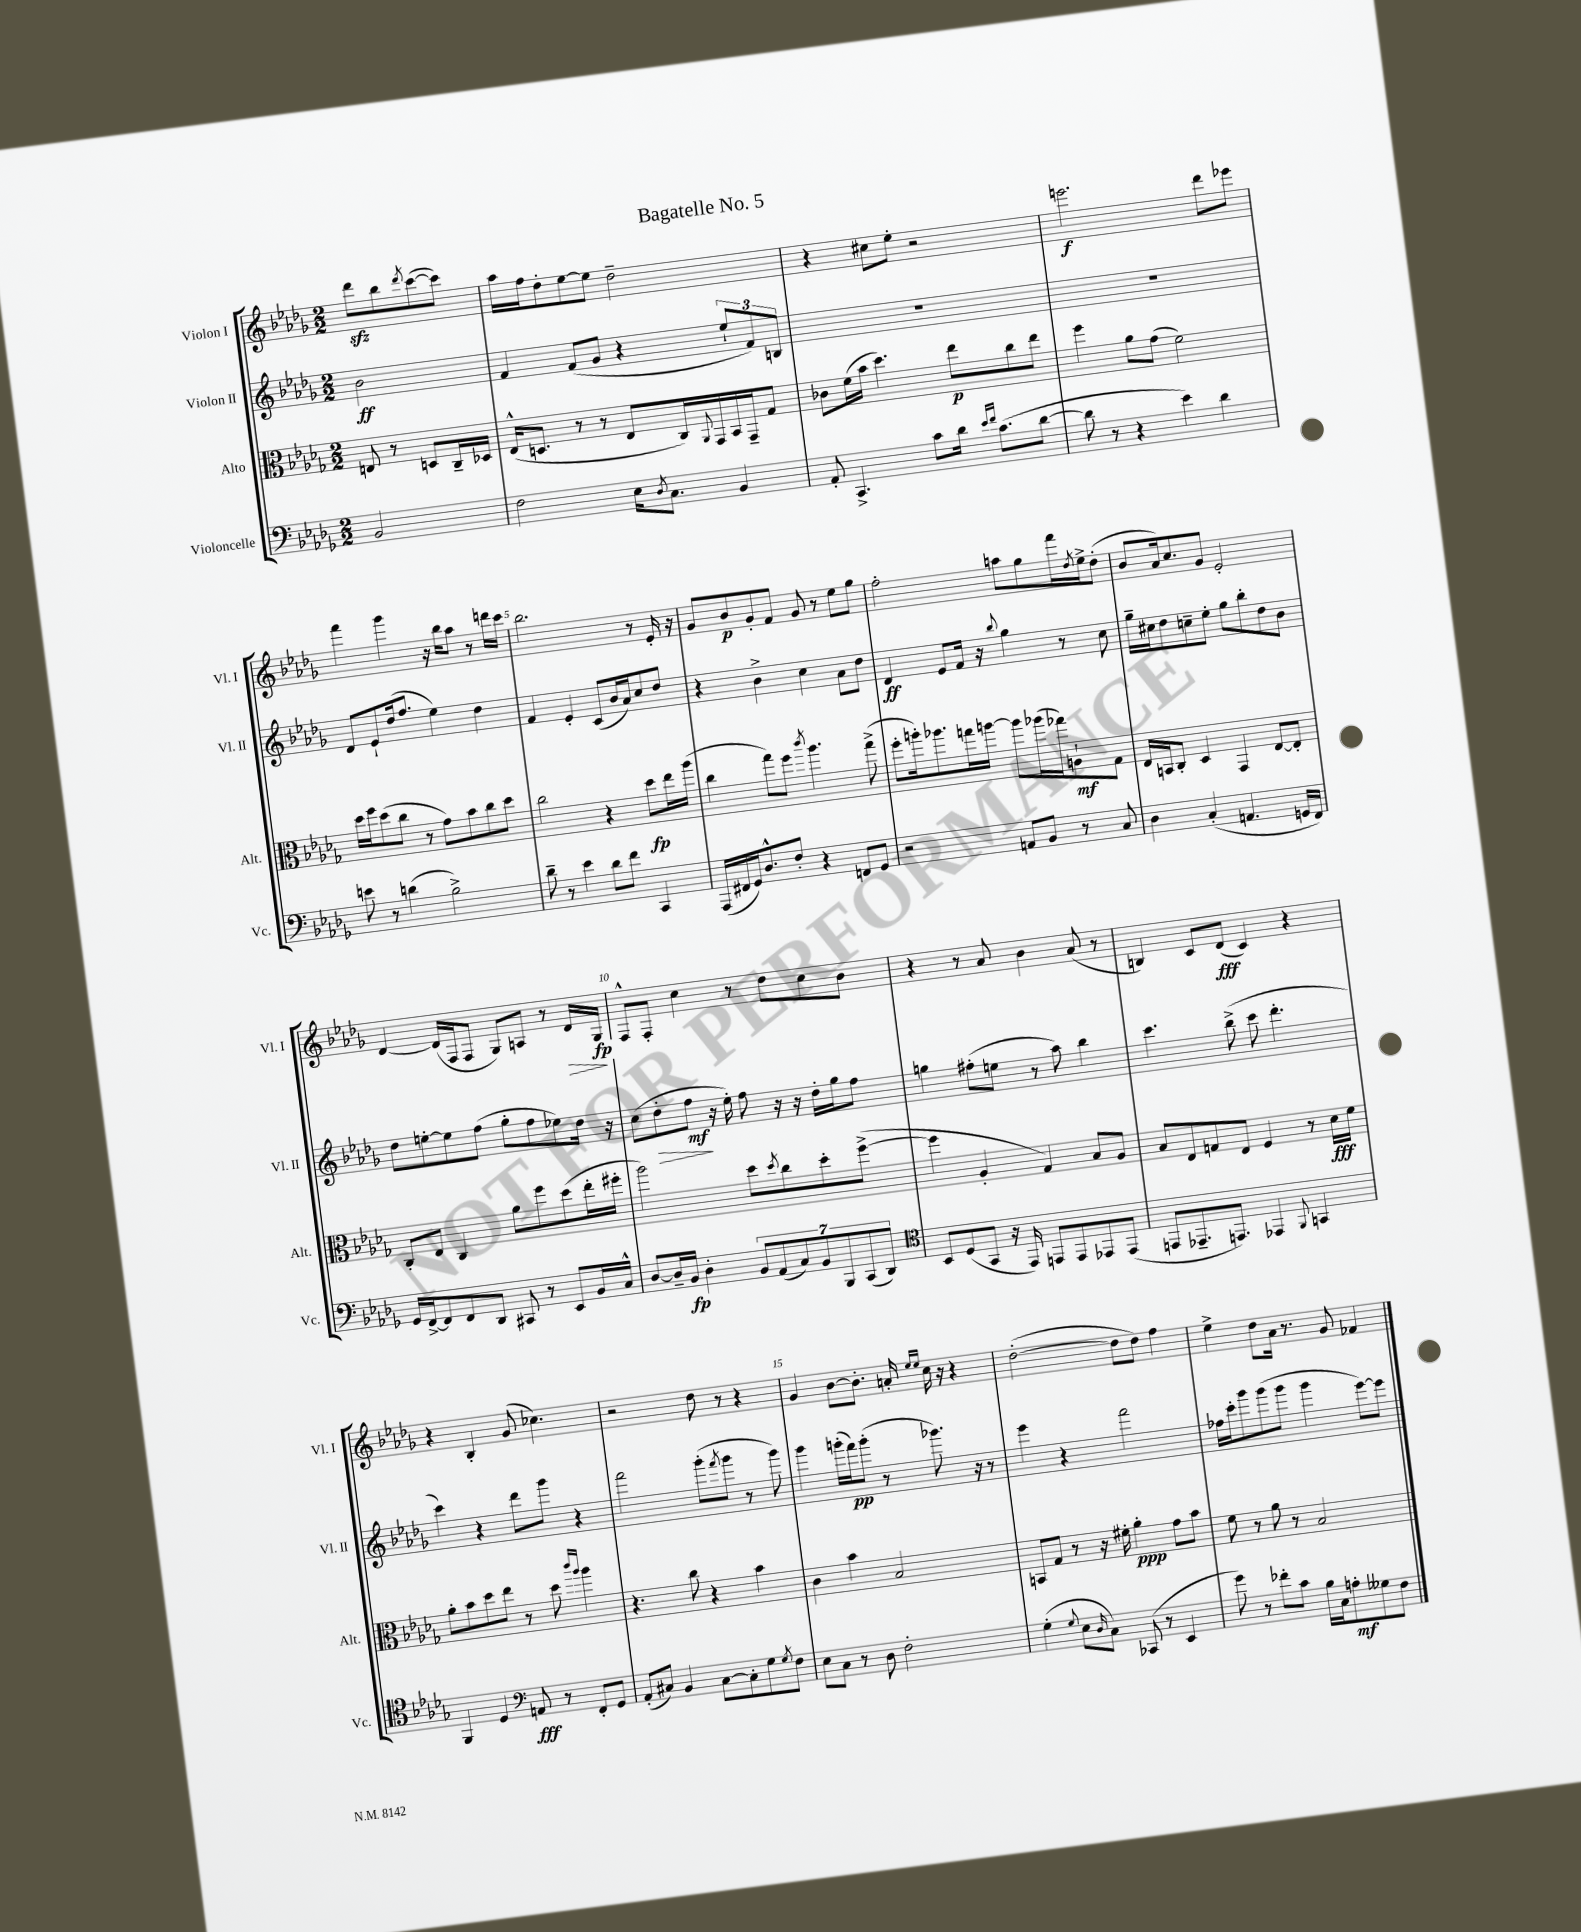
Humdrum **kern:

**kern	**kern	**kern	**kern
*staff4	*staff3	*staff2	*staff1
*clefF4	*clefC3	*clefG2	*clefG2
*k[b-e-a-d-g-]	*k[b-e-a-d-g-]	*k[b-e-a-d-g-]	*k[b-e-a-d-g-]
*M2/2	*M2/2	*M2/2	*M2/2
2BB-	8E	2b-	8ddd-
.	8r	.	8bb-
.	.	.	8qddd-
.	8D	.	([8ccc
.	16C~	.	8ccc])
.	16D-	.	.
=	=	=	=
2F	(16E-^^	4f	16aa-
.	8.D	.	16ff
.	.	.	8dd-'
.	8r	(8f	[8ee-
.	8r	8g-	8ee-]
16E-	8E-	4r	2dd-~
8qD-	.	.	.
8.C	.	.	.
.	16C)	.	.
.	8qqAA-	.	.
.	16GG-	.	.
4BB-	16BB-	12ee-`	.
.	16GG-~	.	.
.	.	12f)	.
.	8G-	.	.
.	.	12B	.
=	=	=	=
8AA-'	8c-	1r	4r
4.CC^	(16f	.	.
.	16b-	.	.
.	4.dd-)	.	8cc#
.	.	.	8ee-'
8c	.	.	2r
16d-	8ee-	.	.
16qqe-	.	.	.
16qqf	.	.	.
(8.c	.	.	.
.	8cc	.	.
[8d-	8ee-	.	.
=	=	=	=
8d-]	4ff	1r	2.eee
8r	.	.	.
4r	8a-	.	.
.	(8g-	.	.
4e-)	2f)	.	.
4d-	.	.	8ddd-
.	.	.	8eee-
=	=	=	=
8e	16dd-	8d-	4fff
.	16ff	.	.
8r	(8dd-	8e-`	.
(4d	8cc	(16dd-	4ggg-
.	.	8.ff	.
.	8r	.	.
2B-^)	8g-)	4ee-)	16r
.	.	.	16bb-
.	8b-	.	8aa-
.	8cc	4dd-	8r
.	8dd-	.	16ddd
.	.	.	16ccc
=	=	=	=
8d-~	2cc	4f	2.bb-
8r	.	.	.
4e-	.	4e-'	.
8d-	4r	(8c	.
8f	.	16b-	.
.	.	16a-)	.
4CC	8dd-	8cc	8r
.	16ee-	8dd-	16e-'
.	(16aa-	.	16r
=	=	=	=
(16AAA-	4cc	4r	8g-
16FF#	.	.	.
16GG-)	.	.	8b-
8.D-^^	.	.	.
.	8gg-)	4b-^	8g-'
8F'	8ff	.	8f
.	8qccc	.	.
4r	4.aa-	4cc	8g-
.	.	.	8r
8FF	.	8a-	8ee-
8GG-	(8gg-^	8dd-	8gg-
=	=	=	=
2r	8ff'	4d-	2ff'
.	16aa')	.	.
.	8.aa-	.	.
.	.	8e-	.
.	16gg	16f	.
.	[16aa	16r	.
.	.	8qqbb-	.
8AA	8aa]	4gg-	8aa
8BB-	(16aa-	.	8gg-
.	16gg-)	.	.
8r	8A`	8r	16fff
.	.	.	8qdd-
.	.	.	16ee-^
8C	8G-	8cc	(8dd-'
=	=	=	=
4D-	16E-	16gg-~	8b-
.	16BB	16cc#	.
.	8C'	8dd-	16a-)
.	.	.	8.cc
(4C'	4D-	8cc~	.
.	.	8ee-'	8g-
4.AA	4GG-	8gg-	2e-'
.	.	8bb-'	.
.	[8E-	8dd-	.
16GG	8E-']	8b-	.
16FF)	.	.	.
=	=	=	=
16GG-	8C'	8dd-	[4d-
[16FF^	.	.	.
8FF]	8E-	[8ee'	.
8FF	4C	8ee]	(16d-]
.	.	.	16F
8DD-	.	(8ff	8F
8CC#	8a-	8gg-'	8G-)
8r	8ff	8ff	8A
8EE-	(8dd-	8ee-)	8r
16BB-	16ee-'	16dd-	16d-
16C^^	16ff#'	16r	16G-
=	=	=	=
[8D-	2aa-)	(8cc	8F^^
16D-~]	.	8dd-'	8F'
16BB-	.	.	.
4D-'	.	8ff	4cc
.	.	16r	.
.	.	16ee-')	.
14BB-	8dd-	8ff	8r
(14AA-	.	.	.
.	8qdd-	.	.
.	8cc	16r	8dd-
14C)	.	.	.
.	.	16r	.
14BB-	.	.	.
.	8dd-'	16dd-'	8cc
14BBB-	.	.	.
.	.	16gg-	.
(14CC	.	.	.
.	([8ff^	8ff	8b-
14DD-)	.	.	.
=	=	=	=
*clefC4	*	*	*
8BB-	4ff]	4gg	4r
(8D-	.	.	.
8GG-	4A-'	(8ff#'	8r
16r	.	8ee	8a-
16EE-)	.	.	.
8EE	4G-)	8r	4b-
8EE	.	8aa-)	.
8EE-	8B-	4bb-	(8a-
(8EE-	8A-	.	8r
=	=	=	=
8EE	8B-	4.ccc	4B)
8.EE-~	8E-	.	.
.	8G	.	8c
8.EE)	.	.	.
.	8E-	(8bb-^	(8d-
4EE-	4F	8ccc	4c)
.	.	4.ddd-'	.
8qqFF	.	.	.
4GG	8r	.	4r
.	16d-	.	.
.	16f	.	.
=	=	=	=
4FF	8a-'	4ccc)	4r
.	8b-	.	.
4D-	8dd-	4r	4B-'
.	8ee-	.	.
*clefF4	*	*	*
8AA	8r	8ddd-	(8g-
8r	8dd-	8ggg-	4.cc-)
.	16qqccc	.	.
.	16qqaa-	.	.
8FF'	4aa-	4r	.
8GG-	.	.	.
=	=	=	=
(8AA-'	4.r	2fff	2r
8C#)	.	.	.
4BB-	.	.	.
.	8cc	.	.
[8C#	4r	(8ggg-'	8dd-
.	.	8qfff	.
8C#']	.	8ggg-	8r
8G-	4b-	8r	4r
8qG-	.	.	.
8F	.	8ggg-)	.
=	=	=	=
8E-	4c	4ggg-	4g-
8C	.	.	.
8r	4b-	(16ggg'	[8b-
.	.	16fff)	.
8D-	.	(8ggg'	8.b-']
2F'	2B-	8r	.
.	.	.	16a'
.	.	.	16qqee-
.	.	.	16qqee-
.	.	8.ggg-)	16cc
.	.	.	16r
.	.	.	4r
.	.	16r	.
.	.	8r	.
=	=	=	=
(4G-'	8BB	4eee-	([2dd-'
.	8G-	.	.
8qqG-	.	.	.
8E-	8r	4r	.
16qqD-	.	.	.
8C)	16r	.	.
.	16f#'	.	.
(8CC-	4a-'	2fff	8dd-]
8r	.	.	8dd-)
4EE-	8g-	.	4ff
.	8b-	.	.
=	=	=	=
8g-)	8f	16ff-	4ee-^
.	.	16ccc'	.
8r	8r	8ggg-	.
8f-'	8a-	(8ggg-	8dd-
8c	8r	8ggg-	16a-
.	.	.	8.r
16B-	2B-	4ggg-	.
16C	.	.	.
8A'	.	.	8g-
8G--	.	[8eee-)	4f-
8F	.	8eee-]	.
==	==	==	==
*-	*-	*-	*-
